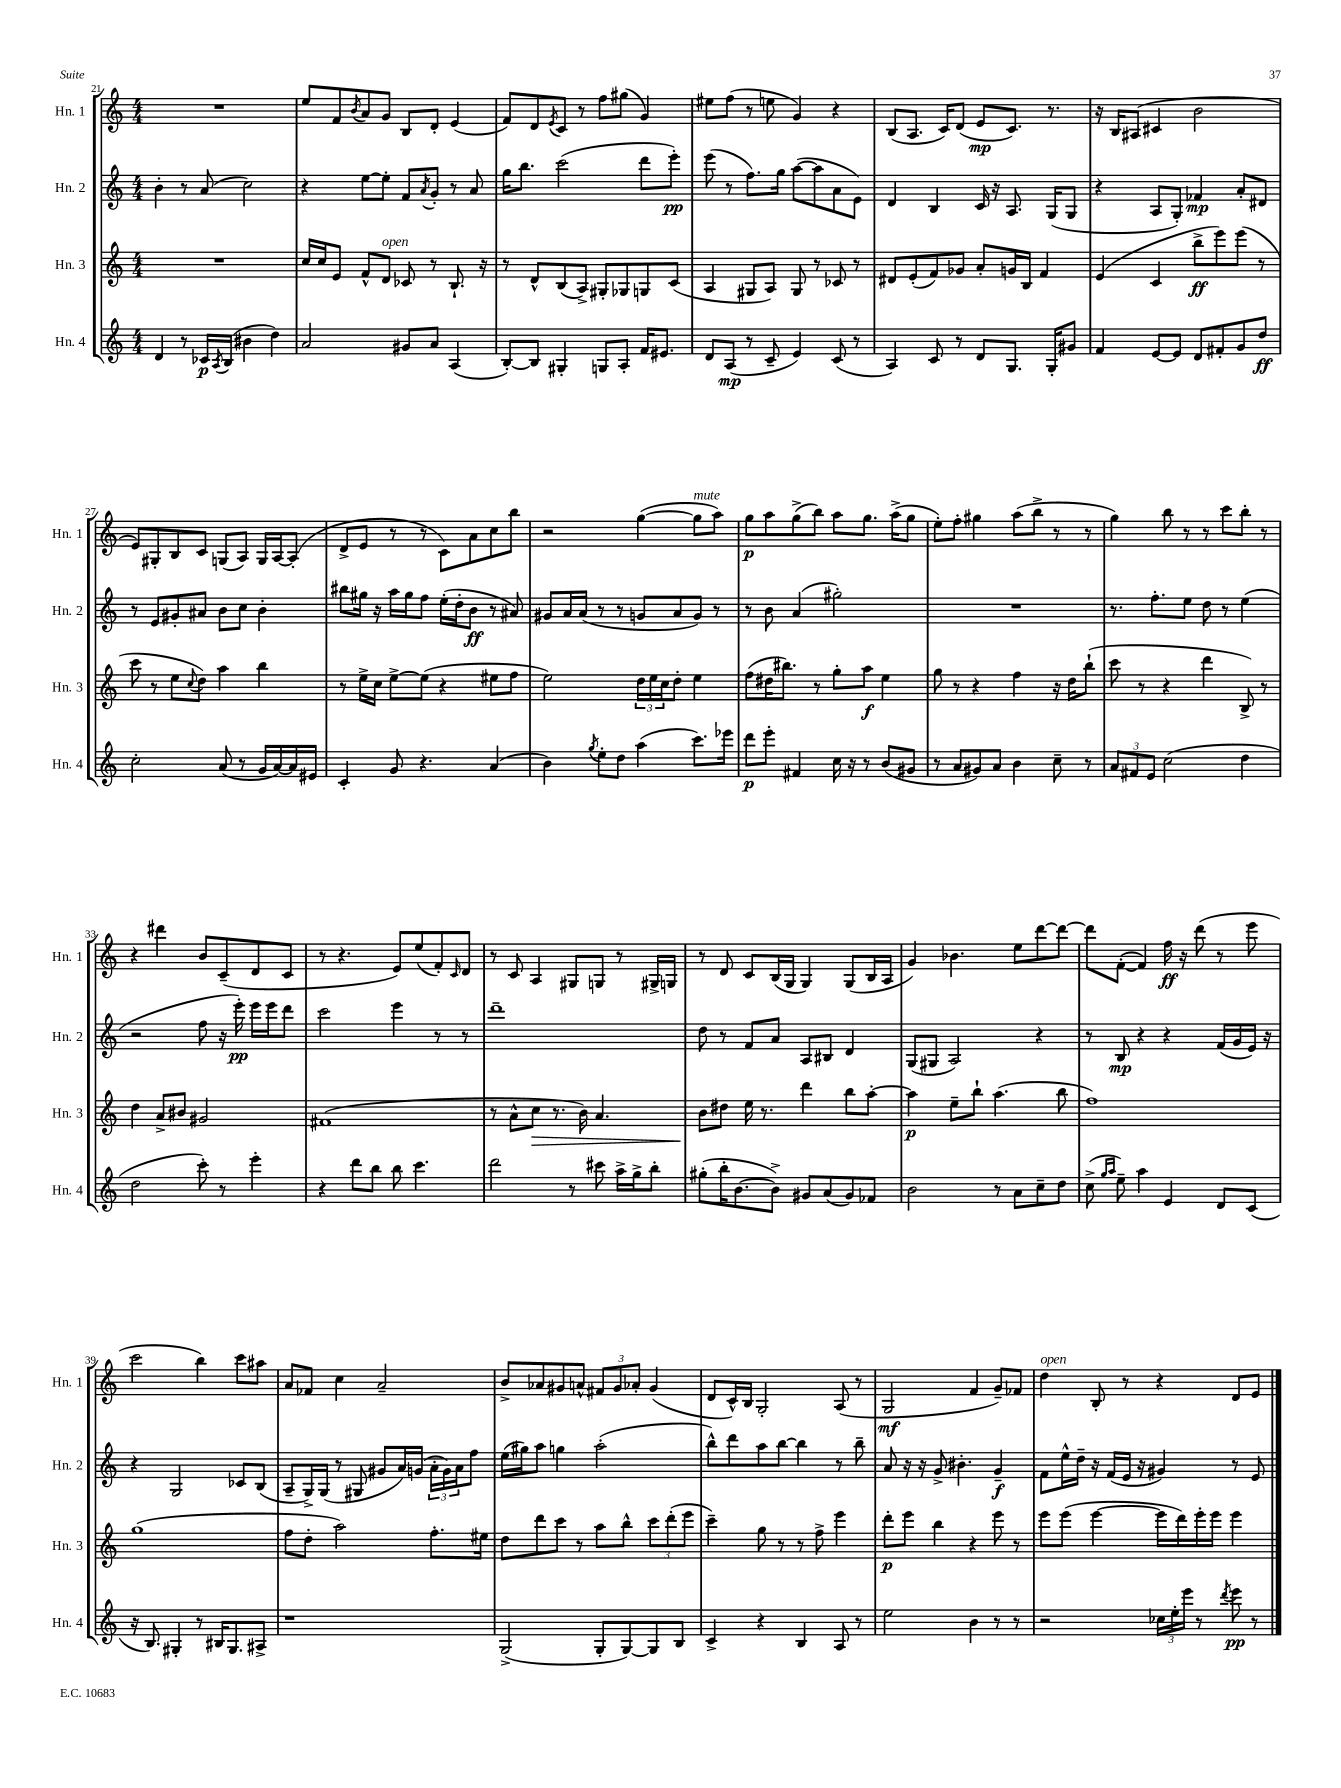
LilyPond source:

<<
\new StaffGroup <<
\new Staff = "s0" \with { instrumentName = "Hn. 1" shortInstrumentName = "Hn. 1" } {
    \clef treble \key c \major \numericTimeSignature \time 4/4
    R1 |
    e''8 f'8 \acciaccatura { b'8 } a'8 g'8 b8 d'8-. e'4( |
    f'8) d'8 \acciaccatura { e'8 } c'8 r8 f''8 gis''8( g'4) |
    eis''8 f''8( r8 e''8 g'4) r4 |
    b8( a8. c'16) d'8( e'8\mp c'8.) r8. |
    r16 b16 ais8( cis'4 b'2 |
    e'8) gis8-. b8 c'8 g8( a8) g16 a16~ a8-.( |
    d'8-> e'8 r8 r8 c'8) a'8 c''8 b''8 |
    r2 g''4~( g''8^\markup { \italic "mute" } a''8) |
    g''8\p a''8 g''8->( b''8) a''8 g''8. a''16->( g''8 |
    e''8-.) f''8-. gis''4 a''8( b''8-> r8 r8 |
    g''4) b''8 r8 r8 c'''8 b''8-. r8 |
    r4 dis'''4 b'8 c'8--( d'8 c'8 |
    r8 r4. e'8) e''8( f'8-.) \grace { c'16 } d'8 |
    r8 c'8 a4 gis8 g8 r8 gis16-> g16 |
    r8 d'8 c'8 b16( g16 g4) g8( b16 a16 |
    g'4) bes'4. e''8 d'''8~ d'''8~ |
    d'''8 f'8~-.( f'4) f''16\ff r16 d'''8( r8 e'''8 |
    c'''2 b''4) c'''8 ais''8 |
    a'8 fes'8 c''4 a'2-- |
    b'8-> aes'8 gis'8 a'8-^ \tuplet 3/2 { fis'8 gis'8 aes'8-. } gis'4( |
    d'8 c'16-^) b16 g2-. a8( r8 |
    g2\mf f'4 g'8--) fes'8 |
    d''4^\markup { \italic "open" } b8-. r8 r4 d'8 e'8 \bar "|." |
}
\new Staff = "s1" \with { instrumentName = "Hn. 2" shortInstrumentName = "Hn. 2" } {
    \clef treble \key c \major \numericTimeSignature \time 4/4
    b'4-. r8 a'8( c''2) |
    r4 e''8~ e''8-. f'8 \acciaccatura { a'8 } g'8-. r8 a'8 |
    g''16 b''8. c'''2( d'''8 e'''8-.\pp) |
    e'''8( r8 f''8.) g''16 a''8~( a''8 a'8 e'8) |
    d'4 b4 c'16 r16 a8. g16( g8 |
    r4 a8 g8-.) fes'4\mp a'8-. dis'8 |
    r8 e'8 gis'8-. ais'8 b'8 c''8 b'4-. |
    bis''8 gis''16 r16 a''16 gis''16 f''8 e''16-.( d''16-. b'8\ff r8 ais'8) |
    gis'8 a'16 a'16( r8 r8 g'8 a'8 g'8) r8 |
    r8 b'8 a'4( gis''2-.) |
    R1 |
    r8. f''8.-. e''8 d''8 r8 e''4( |
    r2 f''8 r16 e'''16-.\pp) e'''16 e'''16 d'''8 |
    c'''2 e'''4 r8 r8 |
    d'''1-- |
    d''8 r8 f'8 a'8 a8 bis8 d'4 |
    g8( gis8 a2) r4 |
    r8 b8\mp r4 r4 f'16( g'16 e'16) r16 |
    r4 g2 ces'8 b8( |
    a8-- g16->) g16( r8 gis8 gis'8 a'16) g'16( \tuplet 3/2 { a'16-. g'16) a'16 } f''8 |
    e''16( gis''16) a''8 g''4 a''2-.( |
    b''8-^) d'''8 a''8 b''8~ b''4 r8 b''8-- |
    a'8 r16 r16 g'8-> bis'4.-. g'4--\f |
    f'8 e''16-^ d''16-- r16 f'16( e'16 r16 gis'4) r8 e'8 \bar "|." |
}
\new Staff = "s2" \with { instrumentName = "Hn. 3" shortInstrumentName = "Hn. 3" } {
    \clef treble \key c \major \numericTimeSignature \time 4/4
    R1 |
    c''16 c''16 e'8 f'8-^ d'8^\markup { \italic "open" } ces'8 r8 b8.-! r16 |
    r8 d'8-^ b8( a8->) gis8-. ges8 g8 c'8( |
    a4 gis8 a8) gis8 r8 ces'8 r8 |
    dis'8 e'8-.( f'8) ges'8 a'8-. g'16 b16 f'4 |
    e'4( c'4 b''8->\ff e'''8) e'''8( r8 |
    c'''8 r8 e''8 \appoggiatura { c''8 } d''8) a''4 b''4 |
    r8 e''16-> c''16 e''8~-> e''8( r4 eis''8 f''8 |
    e''2) \tuplet 3/2 { d''16 e''16 c''16 } d''8-. e''4 |
    f''8( dis''16 bis''8.) r8 g''8-. a''8\f e''4 |
    g''8 r8 r4 f''4 r16 d''16 b''8-!( |
    c'''8 r8 r4 d'''4 b8->) r8 |
    d''4 a'8-> bis'8 gis'2 |
    fis'1( |
    r8 a'8-^ c''8\> r8. b'16) a'4. |
    b'8\! dis''8 e''16 r8. d'''4 b''8 a''8~-. |
    a''4\p e''8-- b''8-! a''4.( b''8 |
    f''1) |
    g''1( |
    f''8 d''8-. a''2) f''8.-. eis''16 |
    d''8 d'''8 c'''8 r8 a''8 b''8-^ \tuplet 3/2 { c'''8 d'''8-.( e'''8 } |
    c'''4--) g''8 r8 r8 f''8-> e'''4 |
    d'''8-.\p e'''8 b''4 r4 e'''8 r8 |
    e'''8 e'''8( e'''4~ e'''16 d'''16) e'''16-. e'''16 e'''4 \bar "|." |
}
\new Staff = "s3" \with { instrumentName = "Hn. 4" shortInstrumentName = "Hn. 4" } {
    \clef treble \key c \major \numericTimeSignature \time 4/4
    d'4 r8 ces'16\p \acciaccatura { a8 } b16( bis'4 d''4) |
    a'2 gis'8 a'8 a4( |
    b8~-.) b8 gis4-. g8 a8-. f'16 eis'8. |
    d'8 a8\mp( r8 c'8-- e'4) c'8( r8 |
    a4) c'8 r8 d'8 g8. g16-. gis'8 |
    f'4 e'8~ e'8 d'8 fis'8-. g'8 d''8\ff |
    c''2-. a'8( r8 g'16 a'16~) a'16 eis'16 |
    c'4-. g'8 r4. a'4( |
    b'4) \acciaccatura { g''8 } e''8-. d''8 a''4( c'''8.) ees'''16 |
    d'''8\p e'''8-. fis'4 c''16 r16 r8 b'8( gis'8 |
    r8 a'8 gis'8) a'8 b'4 c''8-- r8 |
    \tuplet 3/2 { a'8 fis'8 e'8 } c''2( d''4 |
    d''2 c'''8-.) r8 e'''4-. |
    r4 d'''8 b''8 b''8 c'''4. |
    d'''2 r8 cis'''8 a''16-> g''16-> b''8-. |
    gis''8-.( b''16-. b'8.~ b'8->) gis'8 a'8( gis'8) fes'8 |
    b'2 r8 a'8 c''8-- d''8 |
    c''8->( \grace { g''16 a''16 } e''8--) a''4 e'4 d'8 c'8( |
    r16 b8.) gis4-. r8 bis16 gis8. ais8-> |
    r1 |
    g2->( g8-. g8~) g8 b8 |
    c'4-> r4 b4 a8 r8 |
    e''2 b'4 r8 r8 |
    r2 \tuplet 3/2 { ces''16 e''16-. e'''16 } r8 \acciaccatura { d'''8 } e'''8\pp r8 \bar "|." |
}
>>
>>
\layout { \context { \Score currentBarNumber = #21 } }
